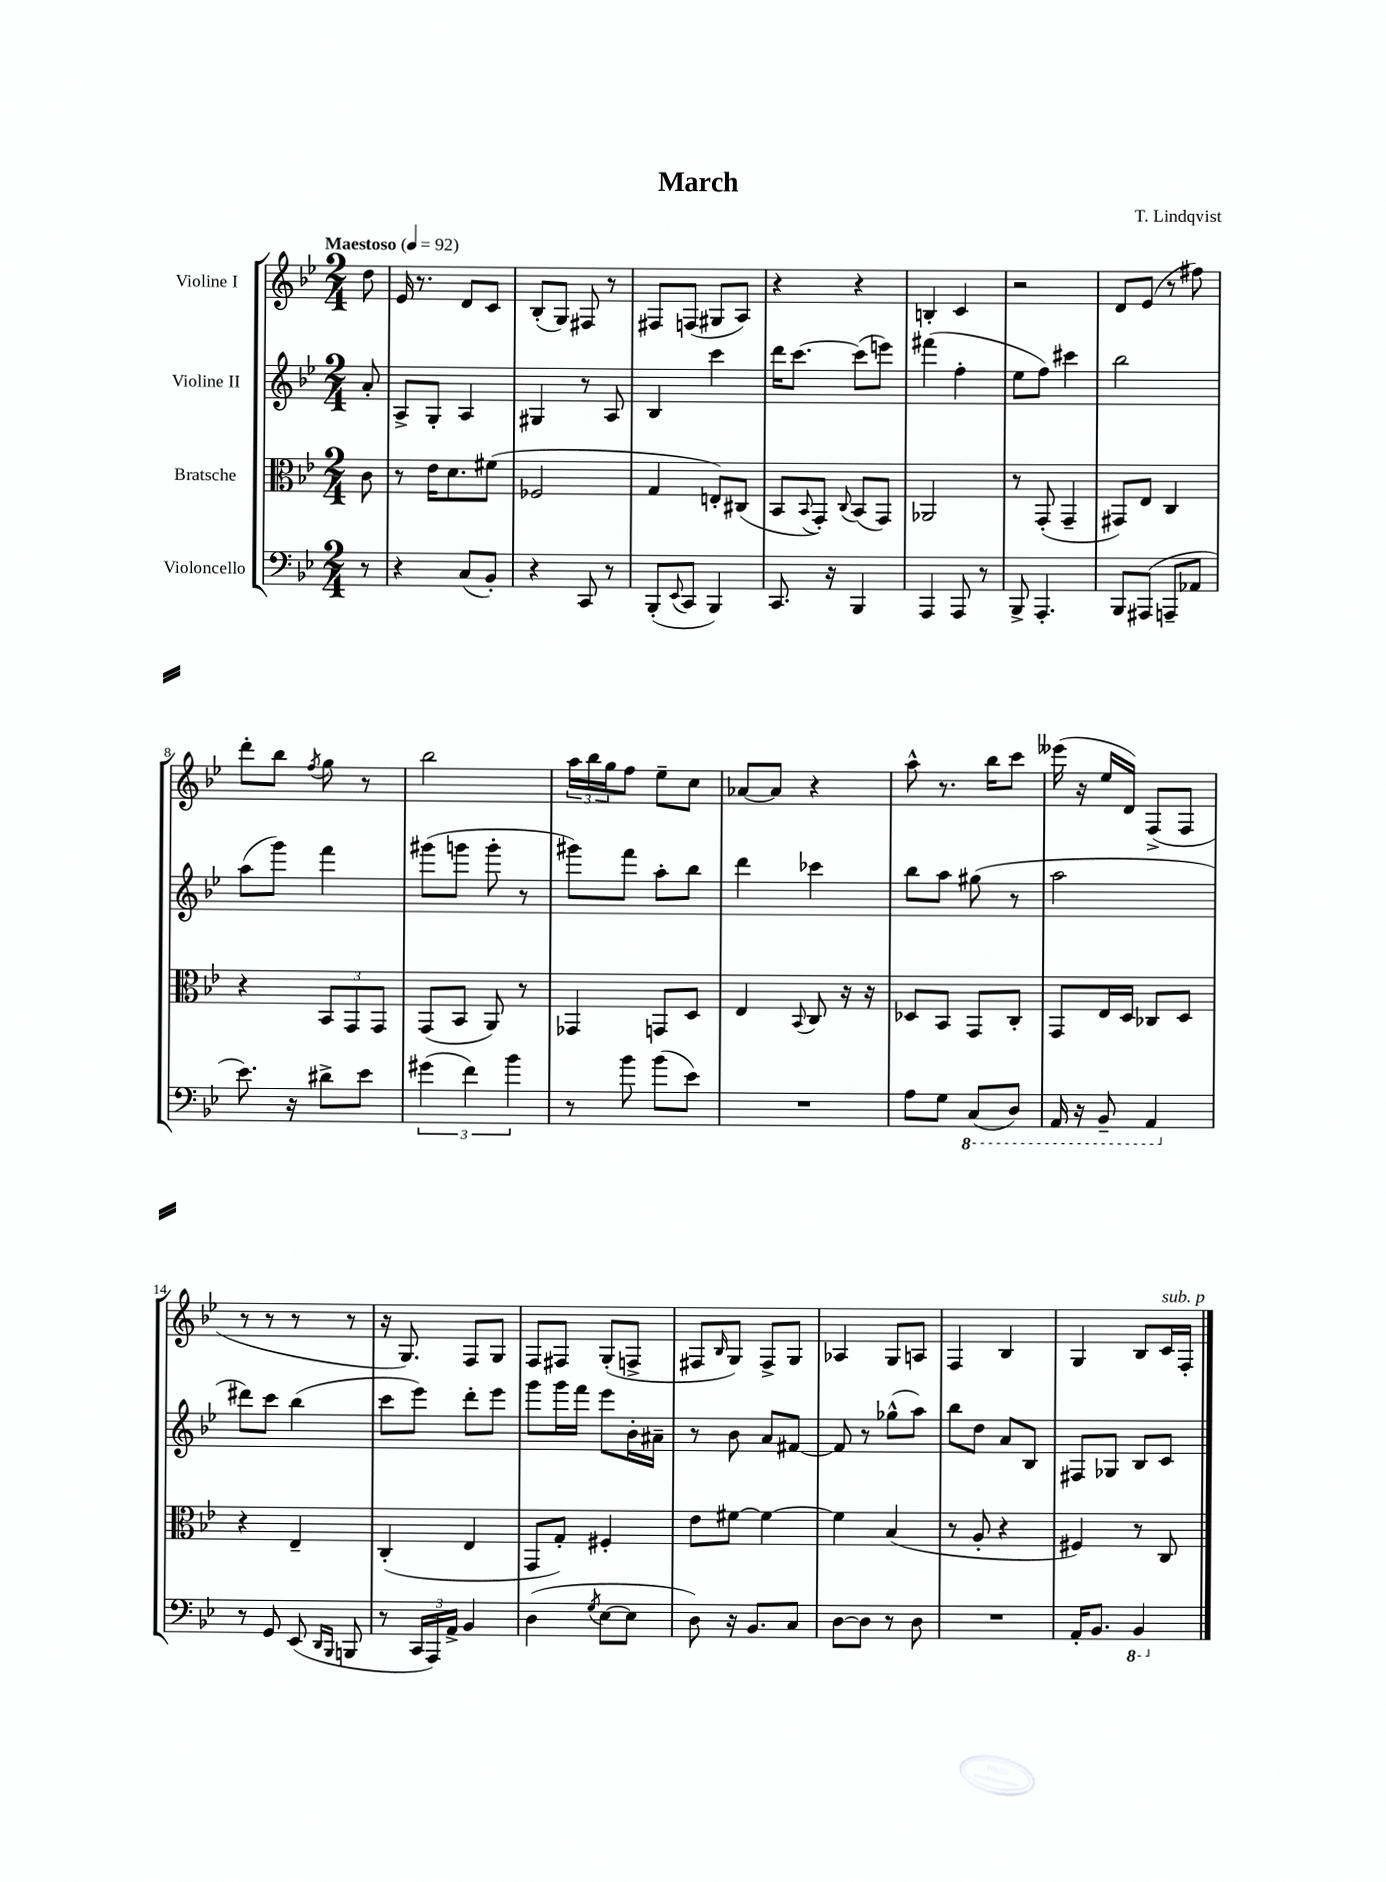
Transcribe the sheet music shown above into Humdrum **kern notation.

**kern	**kern	**kern	**kern
*staff4	*staff3	*staff2	*staff1
*clefF4	*clefC3	*clefG2	*clefG2
*k[b-e-]	*k[b-e-]	*k[b-e-]	*k[b-e-]
*M2/4	*M2/4	*M2/4	*M2/4
*MM92	*MM92	*MM92	*MM92
8r	8c	8a'	8dd
=	=	=	=
4r	8r	8A^	16e-
.	.	.	8.r
.	16e-	8G'	.
.	8.d	.	.
(8C	.	4A	8d
8BB-')	(8f#	.	8c
=	=	=	=
4r	2F-	4G#	(8B-'
.	.	.	8G)
8CC	.	8r	8F#
8r	.	8A	8r
=	=	=	=
(8BBB-'	4G	4B-	8F#
8qqEE-	.	.	.
8CC	.	.	(8F
4BBB-)	8E')	4ccc	8G#
.	(8C#	.	8A)
=	=	=	=
8.CC	8BB-	16ddd	4r
.	.	[8.ccc	.
.	8qqBB-	.	.
.	8GG')	.	.
16r	.	.	.
.	8qqC	.	.
4BBB-	(8BB-	(8ccc]	4r
.	8GG)	8eee)	.
=	=	=	=
4AAA	2AA-	(4fff#	4B'
8AAA	.	4ff'	4c
8r	.	.	.
=	=	=	=
8BBB-^	8r	8ee-	2r
4.AAA'	(8GG'	8ff)	.
.	4GG~	4ccc#	.
=	=	=	=
8BBB-	8GG#)	2bb-	8d
(8AAA#	8E-	.	(8e-
8AAA~	4C	.	8r
8AA-	.	.	8ff#)
=	=	=	=
8.e-)	4r	(8aa	8ddd'
.	.	8ggg)	8bb-
16r	.	.	.
.	.	.	8qff
8d#^	12BB-	4fff	8gg
.	12GG	.	.
8e-	.	.	8r
.	12GG	.	.
=	=	=	=
(6g#	(8GG	(8ggg#	2bb-
.	8BB-	8ggg	.
6f)	.	.	.
.	8AA)	8ggg'	.
6b-	.	.	.
.	8r	8r	.
=	=	=	=
8r	4GG-	8ggg#)	24aa
.	.	.	24bb-
.	.	.	24gg
8b-	.	8fff	8ff
(8b-	8GG	8aa'	8ee-~
8e-)	8D	8bb-	8cc
=	=	=	=
2r	4E-	4ddd	[8a-
.	.	.	8a-]
.	8qqBB-	.	.
.	8C	4ccc-	4r
.	16r	.	.
.	16r	.	.
=	=	=	=
8A	8D-	8bb-	8aa^^
8G	8BB-	8aa	8.r
(8CC	8GG	(8gg#	.
.	.	.	16bb-
8DD)	8C'	8r	8ccc
=	=	=	=
16AAA	8GG	2aa	(16eee--
16r	.	.	16r
8BBB-~	16E-	.	16ee-
.	16D	.	16d)
4AAA	8C-	.	(8F^
.	8D	.	8F
=	=	=	=
8r	4r	8ddd#)	8r
8GG	.	8ccc	8r
(8EE-	4E-~	(4bb-	8r
16qqDD	.	.	.
16qqBBB-	.	.	.
8BBB	.	.	8r
=	=	=	=
8r	(4C'	8ccc	16r
.	.	.	8.G)
24CC	.	8eee-)	.
24AAA)	.	.	.
24AA^	.	.	.
4BB-	4E-	8ddd'	8F
.	.	8eee-	8G
=	=	=	=
(4D	8GG	8ggg	8F
.	8G')	16ggg	8F#
.	.	16fff	.
8qG	.	.	.
[8E-	4F#'	8eee-	(8G'
8E-]	.	16b-'	8F^
.	.	16a#~	.
=	=	=	=
8D)	8e-	8r	8F#
.	.	.	16qqB-
16r	[8f#	8b-	8G)
8.BB-	.	.	.
.	4f#_	8a	8F#^
8C	.	[8f#	8G
=	=	=	=
[8D	4f#]	8f#]	4A-
8D]	.	8r	.
8r	(4B-	(8gg-^^	8G
8D	.	8aa)	8A
=	=	=	=
2r	8r	8bb-	4F
.	8A'	8dd	.
.	4r	8a	4B-
.	.	8B-	.
=	=	=	=
16AA'	4F#)	8F#	4G
8.BB-	.	.	.
.	.	8G-	.
4BBB-	8r	8B-	8B-
.	8C	8c	16c
.	.	.	16F'
==	==	==	==
*-	*-	*-	*-
